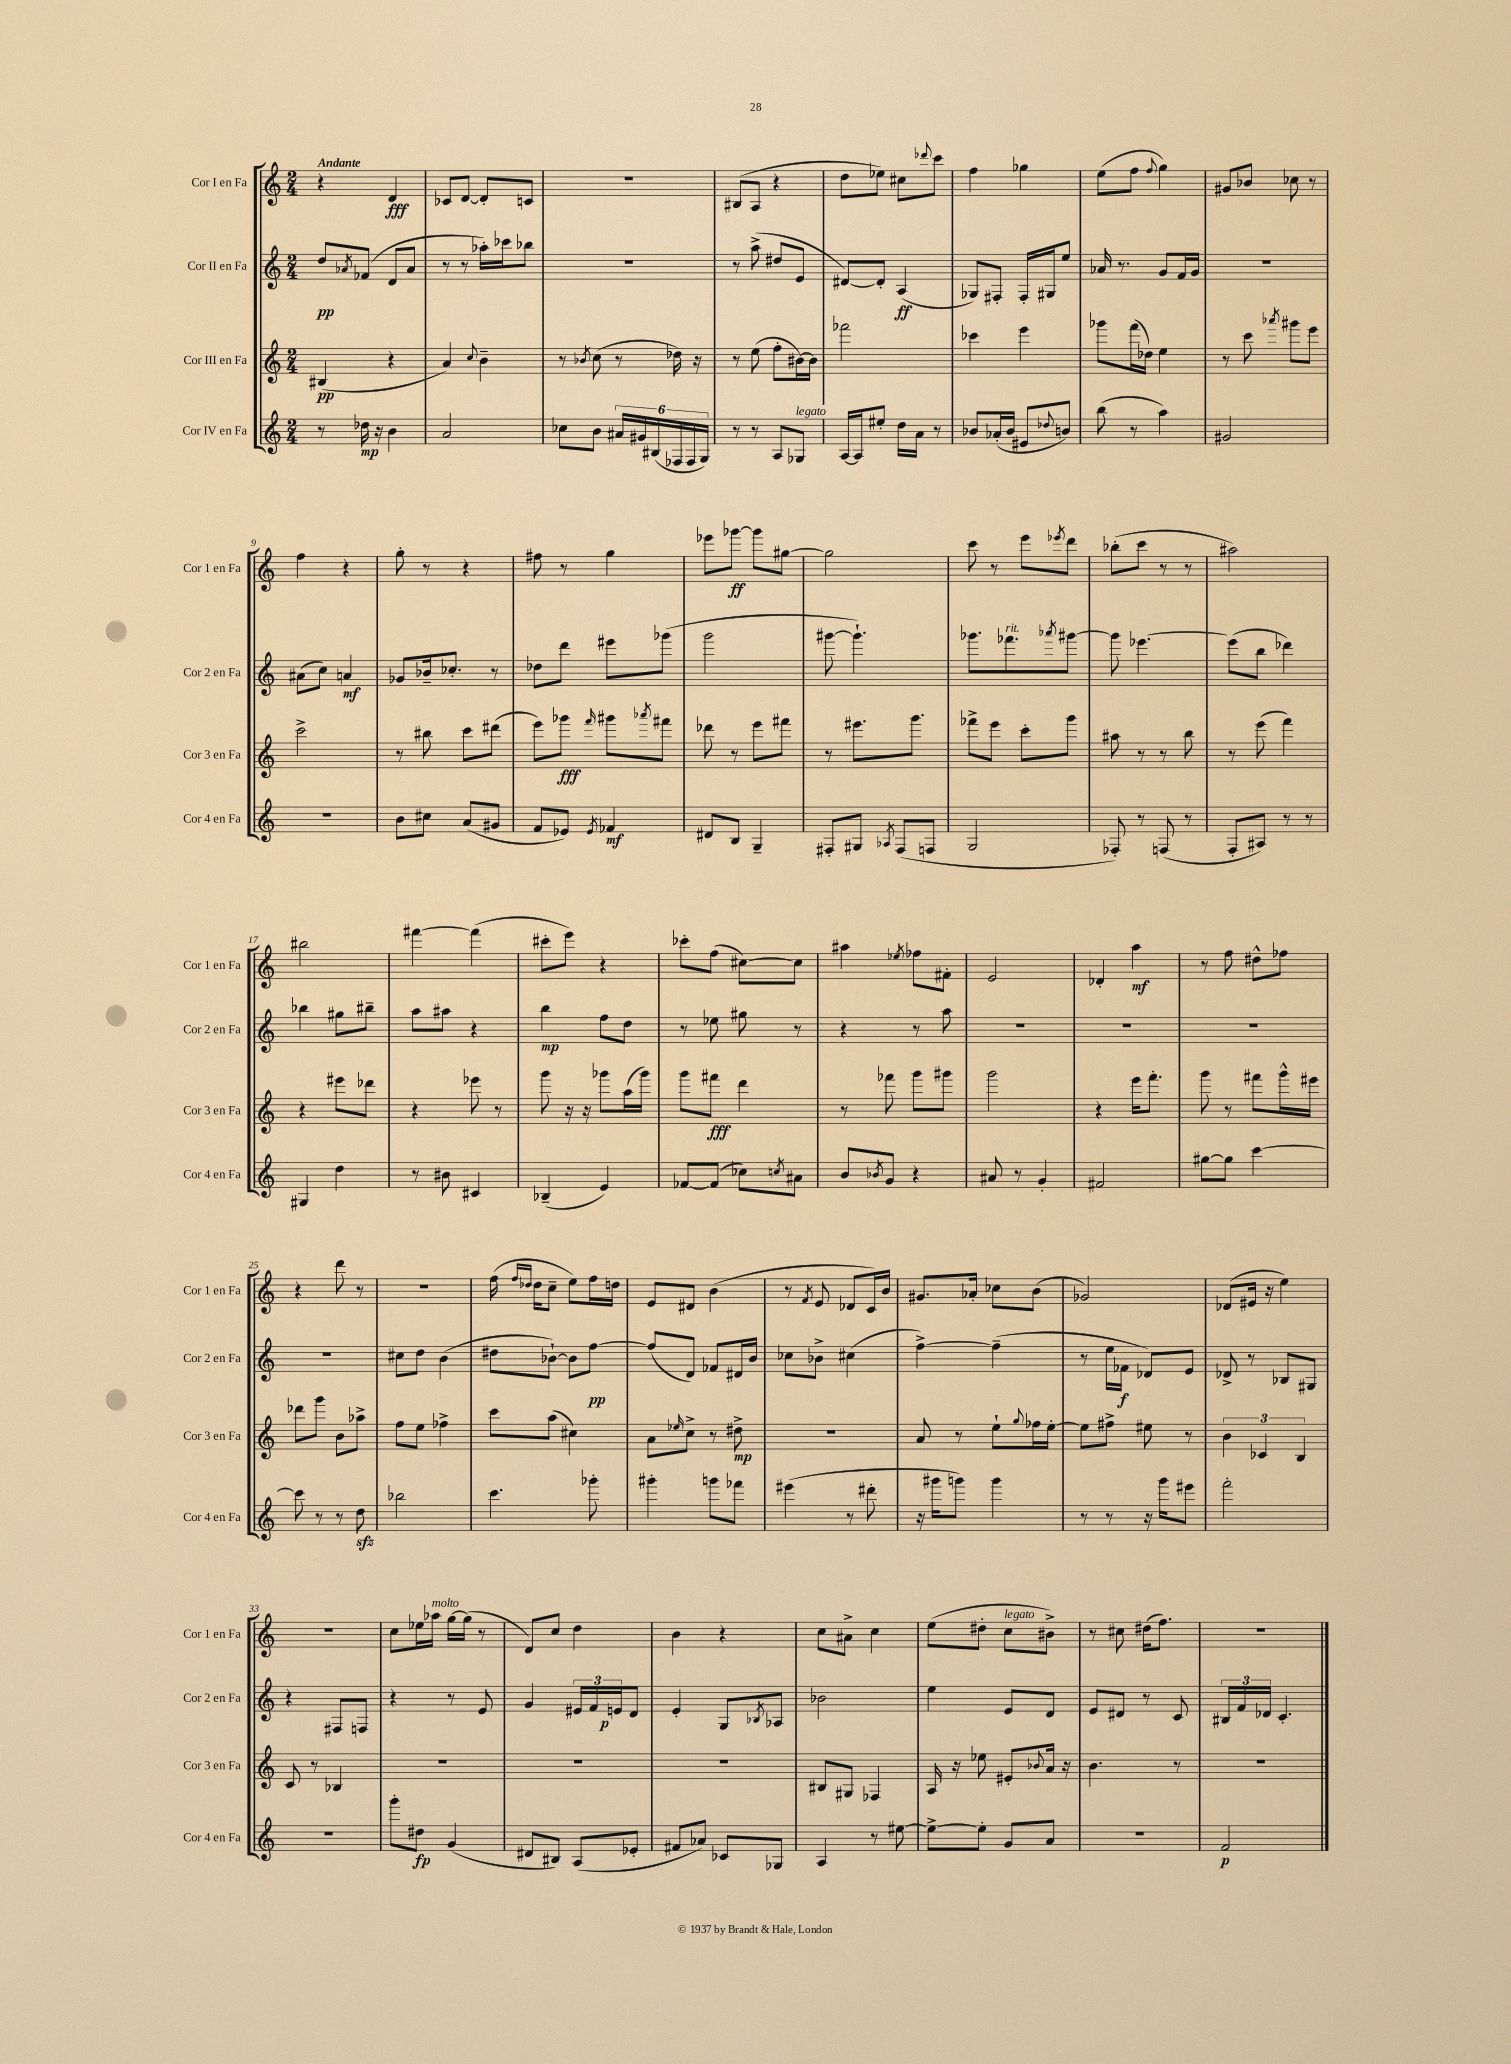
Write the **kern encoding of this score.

**kern	**kern	**kern	**kern
*staff4	*staff3	*staff2	*staff1
*clefG2	*clefG2	*clefG2	*clefG2
*k[]	*k[]	*k[]	*k[]
*M2/4	*M2/4	*M2/4	*M2/4
8r	(4B#	8dd	4r
.	.	8qa-	.
16dd-	.	(8f-	.
16r	.	.	.
4b	4r	8d	4d
.	.	8a-	.
=	=	=	=
2a	4a)	8r	8c-
.	.	8r	[8d
.	8qqcc	.	.
.	4b~	16aa-')	8d']
.	.	16ccc-	.
.	.	8bb-	8c
=	=	=	=
8cc-	8r	2r	2r
.	8qb-	.	.
8b	(8cc	.	.
24a#	8r	.	.
24g#	.	.	.
(24B#	.	.	.
24F-	16dd-)	.	.
24F-	.	.	.
.	16r	.	.
24G)	.	.	.
=	=	=	=
8r	8r	8r	(8B#
8r	(8ee	(8aa^	8A
8A	8ff'	8dd#	4r
8G-	[16b#)	8e	.
.	16b#]	.	.
=	=	=	=
[16A	2fff-	[8d#)	8dd
16A]	.	.	.
8ee#'	.	8d#']	8ee-)
16dd	.	(4A	8cc#
16a	.	.	.
.	.	.	8qqddd-
8r	.	.	8ccc
=	=	=	=
8b-	4ccc-	8G-)	4ff
(16a-'	.	8F#'	.
16b-	.	.	.
8e#	4eee	16F#'	4gg-
.	.	16G#	.
8qqdd-	.	.	.
8b)	.	8ee	.
=	=	=	=
(8bb	8ggg-	16a-	(8ee
.	.	8.r	.
8r	(16fff	.	8ff
.	16dd-)	.	.
.	.	.	8qqff
4aa)	4ee	8g	4gg)
.	.	16f	.
.	.	16g	.
=	=	=	=
2g#	8r	2r	8g#
.	8ccc	.	8b-
.	8qaaa-	.	.
.	8ggg#	.	8cc-
.	8eee	.	8r
=	=	=	=
2r	2ccc^	(8a#	4ff
.	.	8cc)	.
.	.	4a	4r
=	=	=	=
8b	8r	8g-	8gg'
8cc#	8bb#	16b-~	8r
.	.	8.cc-'	.
(8a	8ccc	.	4r
8g#	(8ddd#	8r	.
=	=	=	=
8f	8eee)	8dd-	8ff#
8e-)	8ggg-	8ddd	8r
8qe-	16qqfff	.	.
4f-	8ggg#	8eee#	4gg
.	8qaaa-	.	.
.	8fff#	(8ggg-	.
=	=	=	=
8d#	8ddd-	2ggg	8eee-
8B	8r	.	[8ggg-
4G~	8eee	.	8ggg-]
.	8fff#	.	[8gg#
=	=	=	=
8F#'	8r	[8ggg#	2gg#]
8G#	8.eee#	4.ggg#`])	.
8qA-	.	.	.
(8F#	.	.	.
.	8.ggg	.	.
8F	.	.	.
=	=	=	=
2G	8fff-^	8.ggg-	8ccc
.	8eee	.	8r
.	.	8.fff-	.
.	8ccc'	.	8eee
.	.	8qaaa-	8qeee-
.	8ggg	[8ggg#	8ddd
=	=	=	=
8F-')	8aa#	8ggg#]	(8bb-'
8r	8r	[4.eee-	8ccc
(8F	8r	.	8r
8r	8bb	.	8r
=	=	=	=
8F'	8r	(8eee-]	2aa#)
8A#)	(8eee	8bb	.
8r	4fff)	4ddd-)	.
8r	.	.	.
=	=	=	=
4G#	4r	4bb-	2bb#
4dd	8eee#	8gg#	.
.	8ddd-	8bb#~	.
=	=	=	=
8r	4r	8aa	[4fff#
8b#	.	8aa#	.
4c#	8eee-	4r	(4fff#]
.	8r	.	.
=	=	=	=
(4B-~	8ggg	4bb	8ccc#'
.	16r	.	8eee)
.	16r	.	.
4e)	8ggg-	8ff	4r
.	(16aa	8dd	.
.	16ggg-)	.	.
=	=	=	=
[8f-	8ggg	8r	8ccc-'
(8f-]	8fff#	8ee-	(8ff
8cc-)	4ddd	8gg#	[8cc#)
8qcc	.	.	.
8a#	.	8r	8cc#]
=	=	=	=
8b	8r	4r	4aa#
8qb-	.	.	.
8g	8fff-	.	.
.	.	.	8qee-
4r	8ggg	8r	8ff-
.	8ggg#	8aa	8f#'
=	=	=	=
8a#	2ggg	2r	2e
8r	.	.	.
4g'	.	.	.
=	=	=	=
2f#	4r	2r	4d-'
.	16eee	.	4aa
.	8.fff'	.	.
=	=	=	=
[8gg#	8ggg	2r	8r
8gg#]	8r	.	8ff
[4ccc	8fff#	.	8dd#^^
.	16ggg^^	.	8ff-
.	16eee#	.	.
=	=	=	=
8ccc]	8ddd-	2r	4r
8r	8ggg	.	.
8r	8b	.	8ddd
8dd	8aa-^	.	8r
=	=	=	=
2bb-	8ff	8cc#	2r
.	8ee	8dd	.
.	4ff-^	(4b	.
=	=	=	=
4.ccc	8ccc	8dd#	(16ff
.	.	.	16qqff
.	.	.	16qqdd-
.	.	.	16dd-
.	(8aa	[8b-`)	8cc~
.	4cc#)	8b-]	8ee)
8ggg-'	.	[8ff	16ff
.	.	.	16dd
=	=	=	=
4ggg#'	8a	(8ff]	8e
.	16qqee-	.	.
.	8cc^	8d)	8d#
8ggg	8r	8f-	(4b
8fff-	8dd#^	16d#	.
.	.	16b	.
=	=	=	=
(4eee#	2r	8cc-	8r
.	.	.	8qf
.	.	8b-^	8e
8r	.	(4cc#	8d-
8ddd#'	.	.	16c)
.	.	.	16b
=	=	=	=
16r	8a	[4ff^)	8.g#
16ggg#	.	.	.
8ggg)	8r	.	.
.	.	.	16a-'
4ggg	8ee`	(4ff~]	8cc-
.	8qqgg	.	.
.	16ff-	.	(8b
.	[16ee'	.	.
=	=	=	=
8r	8ee]	8r	2g-)
8r	8ff#^	16ee	.
.	.	16f-	.
16r	8ee#	8d-)	.
16ggg	.	.	.
8eee#	8r	8e	.
=	=	=	=
2fff'	6b	8d-^	(8d-
.	.	8r	16e#
.	6c-	.	.
.	.	.	16r
.	.	8B-	4ee)
.	6B	.	.
.	.	8G#	.
=	=	=	=
2r	8c	4r	2r
.	8r	.	.
.	4B-	8F#	.
.	.	8F	.
=	=	=	=
8ggg'	2r	4r	8cc
8dd#	.	.	16ee-
.	.	.	16aa-
(4g	.	8r	[16gg
.	.	.	(16gg]
.	.	8e	8r
=	=	=	=
8d#	2r	4g	8d)
8B#)	.	.	8cc
(8A	.	24e#	4dd
.	.	24f	.
.	.	24e	.
8e-'	.	8d	.
=	=	=	=
8f#	2r	4e'	4b
8a-)	.	.	.
8c-	.	8G	4r
.	.	8qB-	.
8G-	.	8A-	.
=	=	=	=
4A	8B#	2b-	8cc
.	8G#	.	8a#^
8r	4F-	.	4cc
[8ee#	.	.	.
=	=	=	=
8ee#^_	16A	4ee	(8ee
.	16r	.	.
8ee#']	8ee-	.	8dd#'
8g	8e#'	8e	8cc
.	8qqb-	.	.
8a	16a	8d	8b#^)
.	16r	.	.
=	=	=	=
2r	4.b	8e	8r
.	.	8d#	8cc#
.	.	8r	(16dd#
.	.	.	8.ff)
.	8r	8c	.
=	=	=	=
2f	2r	24B#	2r
.	.	24f	.
.	.	24d-	.
.	.	4.c'	.
==	==	==	==
*-	*-	*-	*-
